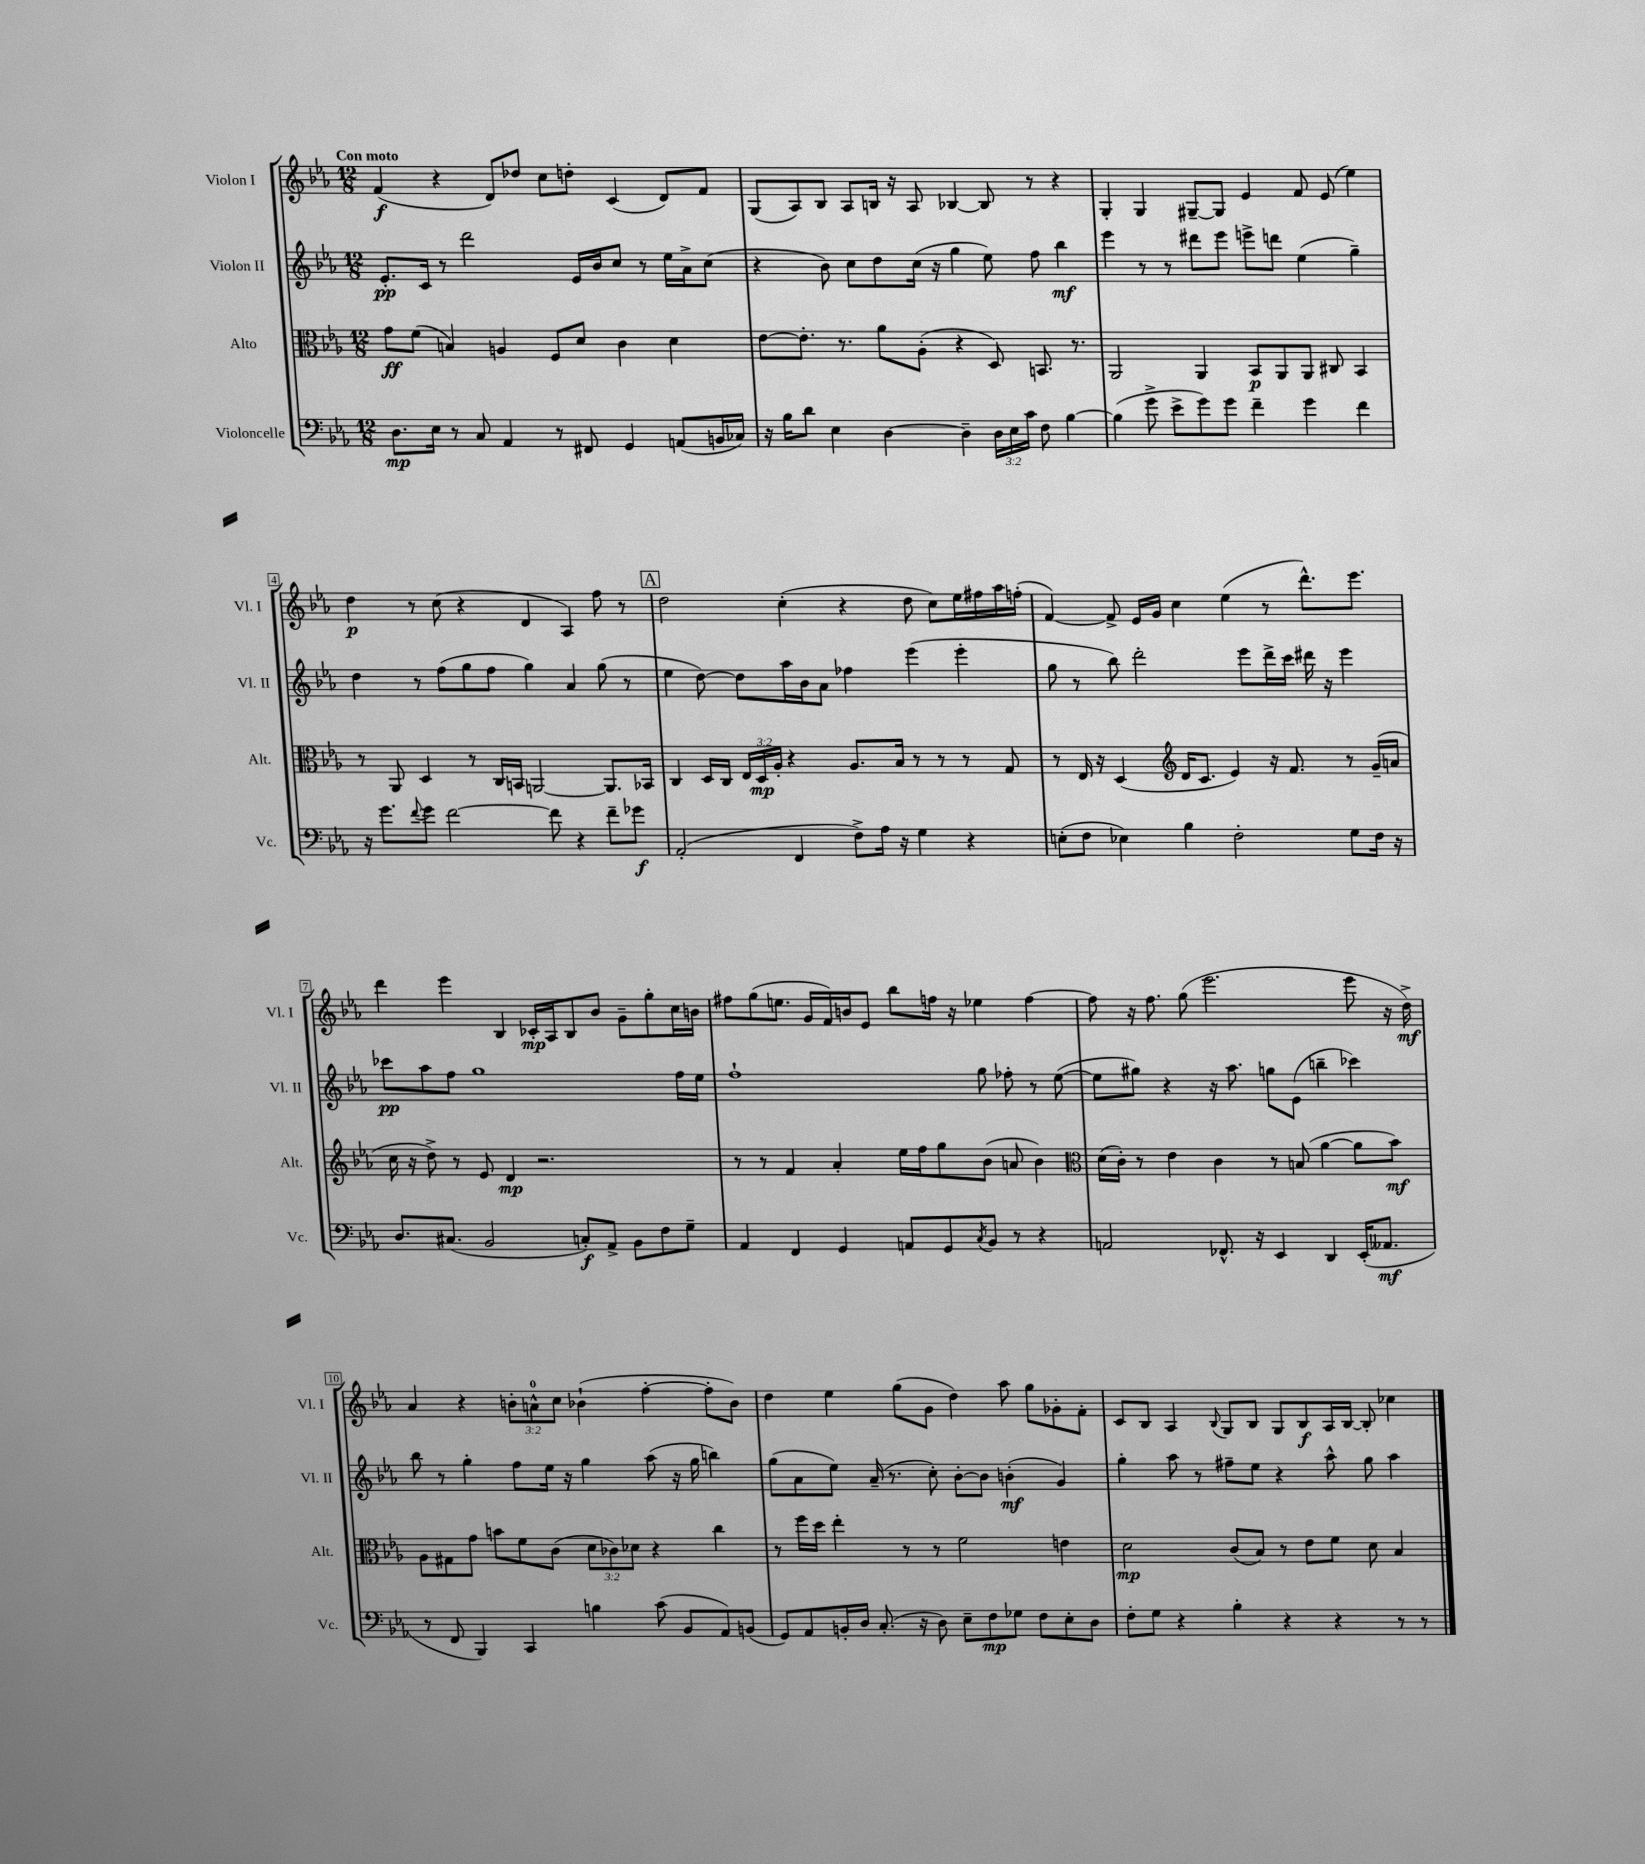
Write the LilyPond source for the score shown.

<<
\new StaffGroup <<
\new Staff = "s0" \with { instrumentName = "Violon I" shortInstrumentName = "Vl. I" } {
    \clef treble \key ees \major \numericTimeSignature \time 12/8 \override Staff.TupletNumber.text = #tuplet-number::calc-fraction-text \tempo "Con moto"
    f'4\f( r4 d'8) des''8 c''8 d''8-. c'4( d'8) f'8 |
    g8( aes8) bes8 aes8 b16 r16 aes8 bes4~ bes8 r8 r4 |
    g4-. g4 gis8~-- gis8 ees'4 f'8 ees'8( ees''4) |
    d''4\p r8 c''8( r4 d'4 aes4) f''8 r8 |
    \mark \markup { \box "A" } d''2 c''4-.( r4 d''8 c''8) ees''16 fis''16 aes''16 f''16-.( |
    f'4~) f'8-> ees'16 g'16 c''4 ees''4( r8 d'''8.-^) ees'''8. |
    d'''4 ees'''4 bes4 ces'16-.\mp aes16 bes8 bes'8 g'8-- g''8-. c''16 b'16 |
    fis''8 g''8( e''8. g'16 f'16) b'16 ees'8 bes''8 f''16 r16 ees''4 f''4~ |
    f''8 r16 f''8. g''8( ees'''2. ees'''8 r16 d''16->\mf) |
    aes'4 r4 \tuplet 3/2 { b'8-. a'8-0-^ c''8 } bes'4-!( f''4~-. f''8-. bes'8) |
    d''4 ees''4 g''8( g'8 d''4) aes''8 g''8 ges'8-. f'8-. |
    c'8 bes8 aes4 \appoggiatura { bes8 } g8 bes8 g8 bes8\f aes16 bes16~ bes8-. ces''4 \bar "|." |
}
\new Staff = "s1" \with { instrumentName = "Violon II" shortInstrumentName = "Vl. II" } {
    \clef treble \key ees \major \numericTimeSignature \time 12/8
    ees'8.-.\pp c'16 r8 d'''2 ees'16 bes'16 c''8 r8 ees''16 aes'16-> c''8( |
    r4 bes'8) c''8 d''8 c''16( r16 g''4 ees''8) f''8 bes''4\mf |
    ees'''4 r8 r8 dis'''8 ees'''8 e'''8-> d'''8 ees''4( g''4--) |
    d''4 r8 f''8( g''8 f''8 g''4) aes'4 g''8( r8 |
    \mark \markup { \box "A" } ees''4 d''8~) d''8 aes''16 bes'16 aes'8 fes''4 ees'''4( ees'''4-. |
    g''8 r8 bes''8) d'''2-. ees'''8 d'''16-> c'''16 dis'''16 r16 ees'''4 |
    ces'''8\pp aes''8 f''8 g''1 f''16 ees''16 |
    f''1-! g''8 fes''8-. r8 ees''8~( |
    ees''8 gis''8) r4 r16 aes''8. g''8 ees'8( b''4-- ces'''4) |
    bes''8 r8 g''4-. f''8 ees''16 r16 g''4 aes''8( r16 g''16 b''4) |
    g''8( aes'8 ees''8) aes'16--( r8. c''8-.) bes'8~-. bes'8 b'4-.\mf( g'4) |
    g''4-. aes''8 r8 fis''8-- ees''8 r4 aes''8-^ g''8 aes''4 \bar "|." |
}
\new Staff = "s2" \with { instrumentName = "Alto" shortInstrumentName = "Alt." } {
    \clef alto \key ees \major \numericTimeSignature \time 12/8 \override Staff.TupletNumber.text = #tuplet-number::calc-fraction-text
    g'8\ff f'8( b4) a4 f8 d'8 c'4 d'4 |
    ees'8~ ees'8.-. r8. aes'8 aes8-.( r4 d8) b,8. r8. |
    aes,2 aes,4 bes,8\p aes,8 aes,8 cis8 bes,4 |
    r8 aes,8 d4 r8 c16 b,16 a,2~ a,8. bes,16 |
    \mark \markup { \box "A" } c4 d16 c16 \tuplet 3/2 { ees16 d16\mp aes16-. } r4 aes8. bes16 r8 r8 r8 g8 |
    r8 ees16 r16 d4( \clef treble d'16 c'8. ees'4) r16 f'8. r8 g'16--( a'16 |
    c''16 r16 d''8->) r8 ees'8 d'4\mp r2. |
    r8 r8 f'4 aes'4-. ees''16 f''16 g''8 bes'8( a'8 bes'4) |
    \clef alto d'16( c'16-.) r8 ees'4 c'4 r8 b8( aes'4~ aes'8 bes'8\mf) |
    aes8 gis8 g'8 b'8 f'8 c'8( \tuplet 3/2 { d'8 ces'8) des'8 } r4 c''4 |
    r8 f''16 d''16 ees''4-. r8 r8 f'2 e'4 |
    d'2\mp c'8( bes8) r8 ees'8 f'8 d'8 bes4 \bar "|." |
}
\new Staff = "s3" \with { instrumentName = "Violoncelle" shortInstrumentName = "Vc." } {
    \clef bass \key ees \major \numericTimeSignature \time 12/8 \override Staff.TupletNumber.text = #tuplet-number::calc-fraction-text
    d8.\mp ees16 r8 c8 aes,4 r8 fis,8 g,4 a,8( b,16 ces16) |
    r16 bes16 d'8 ees4 d4~ d4-- \tuplet 3/2 { d16 ees16 c'16 } f8 bes4~ |
    bes4( g'8-> ees'8-> g'8) g'8 f'4-- g'4 f'4 |
    r16 g'8. \appoggiatura { f'8 } g'8 f'2~ f'8 r4 f'8-- ges'8\f |
    \mark \markup { \box "A" } aes,2-.( f,4 f8->) aes16 r16 g4 r4 |
    e8-.( f8 ees4) bes4 f2-. g8 f16 r16 |
    d8. cis8.( bes,2 c8-.\f) aes,8-> bes,8 f8 g8-- |
    aes,4 f,4 g,4 a,8 g,8 \acciaccatura { c8 } bes,8 r8 r4 |
    a,2 fes,8.-^ r16 ees,4 d,4 ees,16-.( aeses,8.\mf |
    r8 f,8 bes,,4) c,4 b4 c'8( bes,8 aes,8) b,8( |
    g,8) aes,8 b,16-. d16 c8.-.( r16 d8) ees8-- f8\mp ges8 f8 ees8-. d8 |
    f8-. g8 r4 bes4-. r4 r4 r8 r8 \bar "|." |
}
>>
>>
\layout { \context { \Score \override BarNumber.stencil = #(make-stencil-boxer 0.1 0.3 ly:text-interface::print) } }
